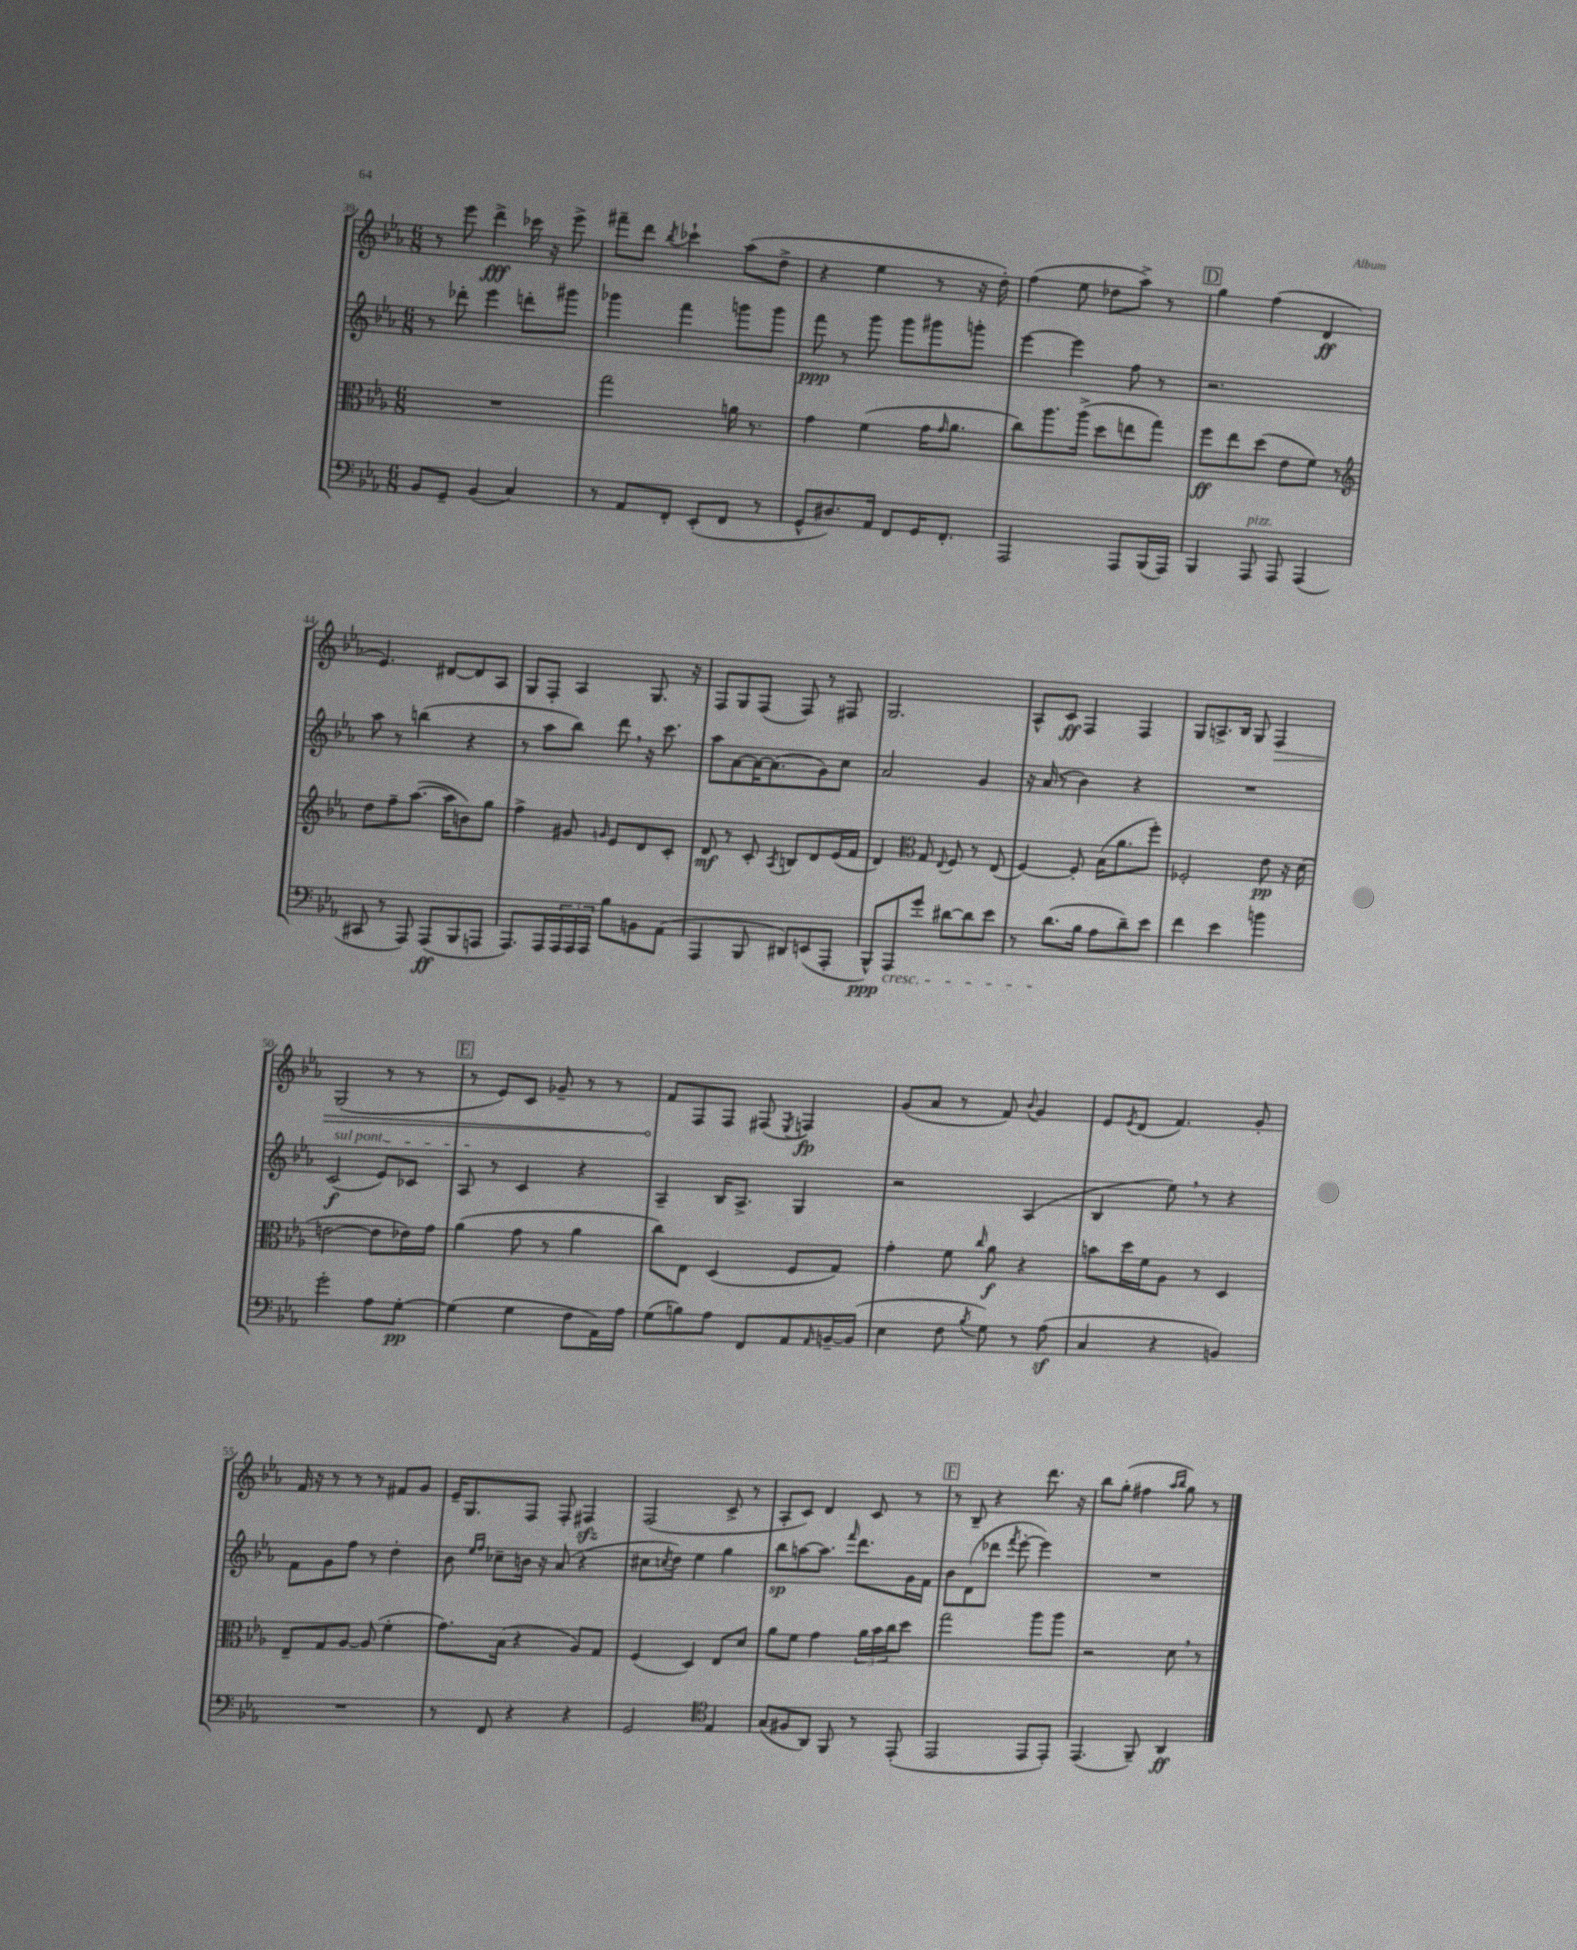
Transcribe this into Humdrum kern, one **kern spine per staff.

**kern	**kern	**kern	**kern
*staff4	*staff3	*staff2	*staff1
*clefF4	*clefC3	*clefG2	*clefG2
*k[b-e-a-]	*k[b-e-a-]	*k[b-e-a-]	*k[b-e-a-]
*M6/8	*M6/8	*M6/8	*M6/8
8BB-	2.r	8r	8r
8GG~	.	8ddd-'	8eee-
(4BB-	.	4eee-	4ddd^
4C)	.	8ddd'	16ccc-
.	.	.	16r
.	.	8ggg#	8eee-^
=	=	=	=
8r	2gg	4ggg-	8fff#~
8AA-	.	.	8ddd
.	.	.	8qbb-
8FF'	.	4fff	4ccc-`
(8EE-'	.	.	.
8FF	16a	8ggg	(8aa-
.	8.r	.	.
8r	.	8ggg	8dd^
=	=	=	=
8GG^^	4g	8fff	4r
8.D#)	.	8r	.
.	(4f	8ggg	4ee-
16AA-	.	.	.
8FF	.	8ggg	.
16GG	16g	8ggg#	8r
.	16qqg	.	.
8.FF'	8.a-	.	.
.	.	8ggg'	16r
.	.	.	16dd')
=	=	=	=
2AAA-	8cc)	[4eee-	(4ff
.	8.aa-	.	.
.	.	4eee-]	8ee-
.	(16aa-^	.	.
.	8dd	.	8dd-
8AAA-	8ee	8ff	8aa-^)
(16BBB-	8gg)	8r	8r
16AAA-)	.	.	.
=	=	=	=
4BBB-	8ff	2.r	4gg
.	8ee-	.	.
8AAA-	(8dd	.	(4ff
8AAA-	8e-	.	.
(4AAA-	8f)	.	4d
.	8r	.	.
=	=	=	=
*	*clefG2	*	*
8CC#	8dd	8aa-	4.e-)
8r	8ff~	8r	.
8AAA-)	([8.aa-	(4bb	.
(8AAA-	.	.	[8d#
.	16aa-]	.	.
8BBB-	8b)	4r	8d#]
8AAA	8gg	.	8A-
=	=	=	=
8.AAA-)	4ff^	8r	8G
.	.	8aa-	8F'
16AAA-	.	.	.
24AAA-	8g#	8bb-)	4A-
24AAA-	.	.	.
24AAA-	.	.	.
.	16qqg	.	.
8B-	8e-	8ddd	.
8BB	8d	16r	8.G
.	.	8.ccc	.
(8AA-	8c'	.	.
.	.	.	16r
=	=	=	=
4AAA-	8d	8aa-	8F
.	8r	[8a-	8G
8BBB-	8c'	16a-_	(8F
.	.	(8.a-]	.
.	8qA-	.	.
8DD#)	8B	.	8F)
(8EE	8d	8g)	8r
8AAA-'	(16e-	8cc	8F#
.	16f	.	.
=	=	=	=
8BBB-^^)	4d)	2a-	2.G
8AAA-	.	.	.
*	*clefC3	*	*
8g'	8G	.	.
.	8qqE-	.	.
[8d#	8F	.	.
8d#]	8r	4g	.
8e-	(8E-	.	.
=	=	=	=
8r	[4F)	16r	8A-^^
.	.	(16a-	.
(8.d	.	8r	8c
.	8F']	4b-)	4F
16B-	.	.	.
8A-	(16B-	.	.
.	8.a-	.	.
8d~)	.	4r	4F
8e-	8ff')	.	.
=	=	=	=
4f	2F-'	2.r	8G
.	.	.	8.A^
4e-	.	.	.
.	.	.	16B-
.	.	.	8G
4b	8e-	.	4F
.	16r	.	.
.	(16d	.	.
=	=	=	=
2g'	[2e	(2c	(2G
8A-	8e]	8e-)	8r
[8G'	16e-)	8c-	8r
.	16g	.	.
=	=	=	=
(4G]	(4a-	8A-	8r
.	.	8r	8e-)
4G	8g	4c	8c
.	8r	.	8g-~
8F	4a-	4r	8r
16AA-)	.	.	8r
16A-	.	.	.
=	=	=	=
(8G	8cc)	4A-~	8f
8B)	8E-	.	8F
8A-	(4D	16B-	8F
.	.	8.A-^	.
8FF	.	.	(8F#
.	.	.	8qE-
8AA-	8F	4G	4F)
16qqAA-	.	.	.
[16BB~	8G)	.	.
(16BB]	.	.	.
=	=	=	=
4E-	4g'	2r	(8g
.	.	.	8a-
8F	8f	.	8r
8qB-	16qqcc	.	.
8G)	8a-	.	8f)
.	.	.	8qqb-
8r	4r	(4A-	4g
(8A-	.	.	.
=	=	=	=
4C	8b	4B-	8e-
.	.	.	8qe-
.	16dd	.	(8d
.	16f	.	.
4r	8A-	8ee-)	4.f)
.	8r	8r	.
4BB)	4D	4r	.
.	.	.	8g'
=	=	=	=
2.r	8E-~	8f	16f
.	.	.	16r
.	8G	8g	8r
.	[8A-	8ff	8r
.	(8A-]	8r	8r
.	4f'	4dd'	8f#
.	.	.	8g
=	=	=	=
8r	8.g)	8b-	16e-~
.	.	.	8.G
.	.	16qqee-	.
.	.	16qqff	.
8FF	.	8cc-~	.
.	(16B-	.	.
4r	4r	16b	8F
.	.	16r	.
.	.	(8a-	8F'
4r	8A-)	4r	4F#
.	8G	.	.
=	=	=	=
2GG	(4F	8cc#	(2F
.	.	8qcc	.
.	.	8dd)	.
.	4D)	4ee-	.
*clefC4	*	*	*
4E-	8E-	4gg	8c^
.	8d	.	8r
=	=	=	=
(8G	8a-	8bb-	8A-'
8F#	8f	[8aa	8c)
8AA-)	4g	8.aa]	4d
8FF	.	.	.
.	.	16qqfff	.
.	.	8.ddd	.
8r	24a-	.	8c
.	24b-	.	.
.	24cc	.	.
(8EE-'	8dd	16g	8r
.	.	16f	.
=	=	=	=
2EE-	2gg	8b-	8r
.	.	(8d	8B-~
.	.	8ddd-	4r
.	.	8qfff	.
.	.	[8eee-'	.
8EE-	8aa-	4eee-])	8.ddd
8EE-')	8aa-	.	.
.	.	.	16r
=	=	=	=
(4.EE-	2r	2.r	8bb-
.	.	.	(8gg'
.	.	.	4ff#
8FF~)	.	.	.
.	.	.	16qqaa-
.	.	.	16qqbb-
4AA-	8d	.	8gg)
.	8r	.	8r
==	==	==	==
*-	*-	*-	*-
